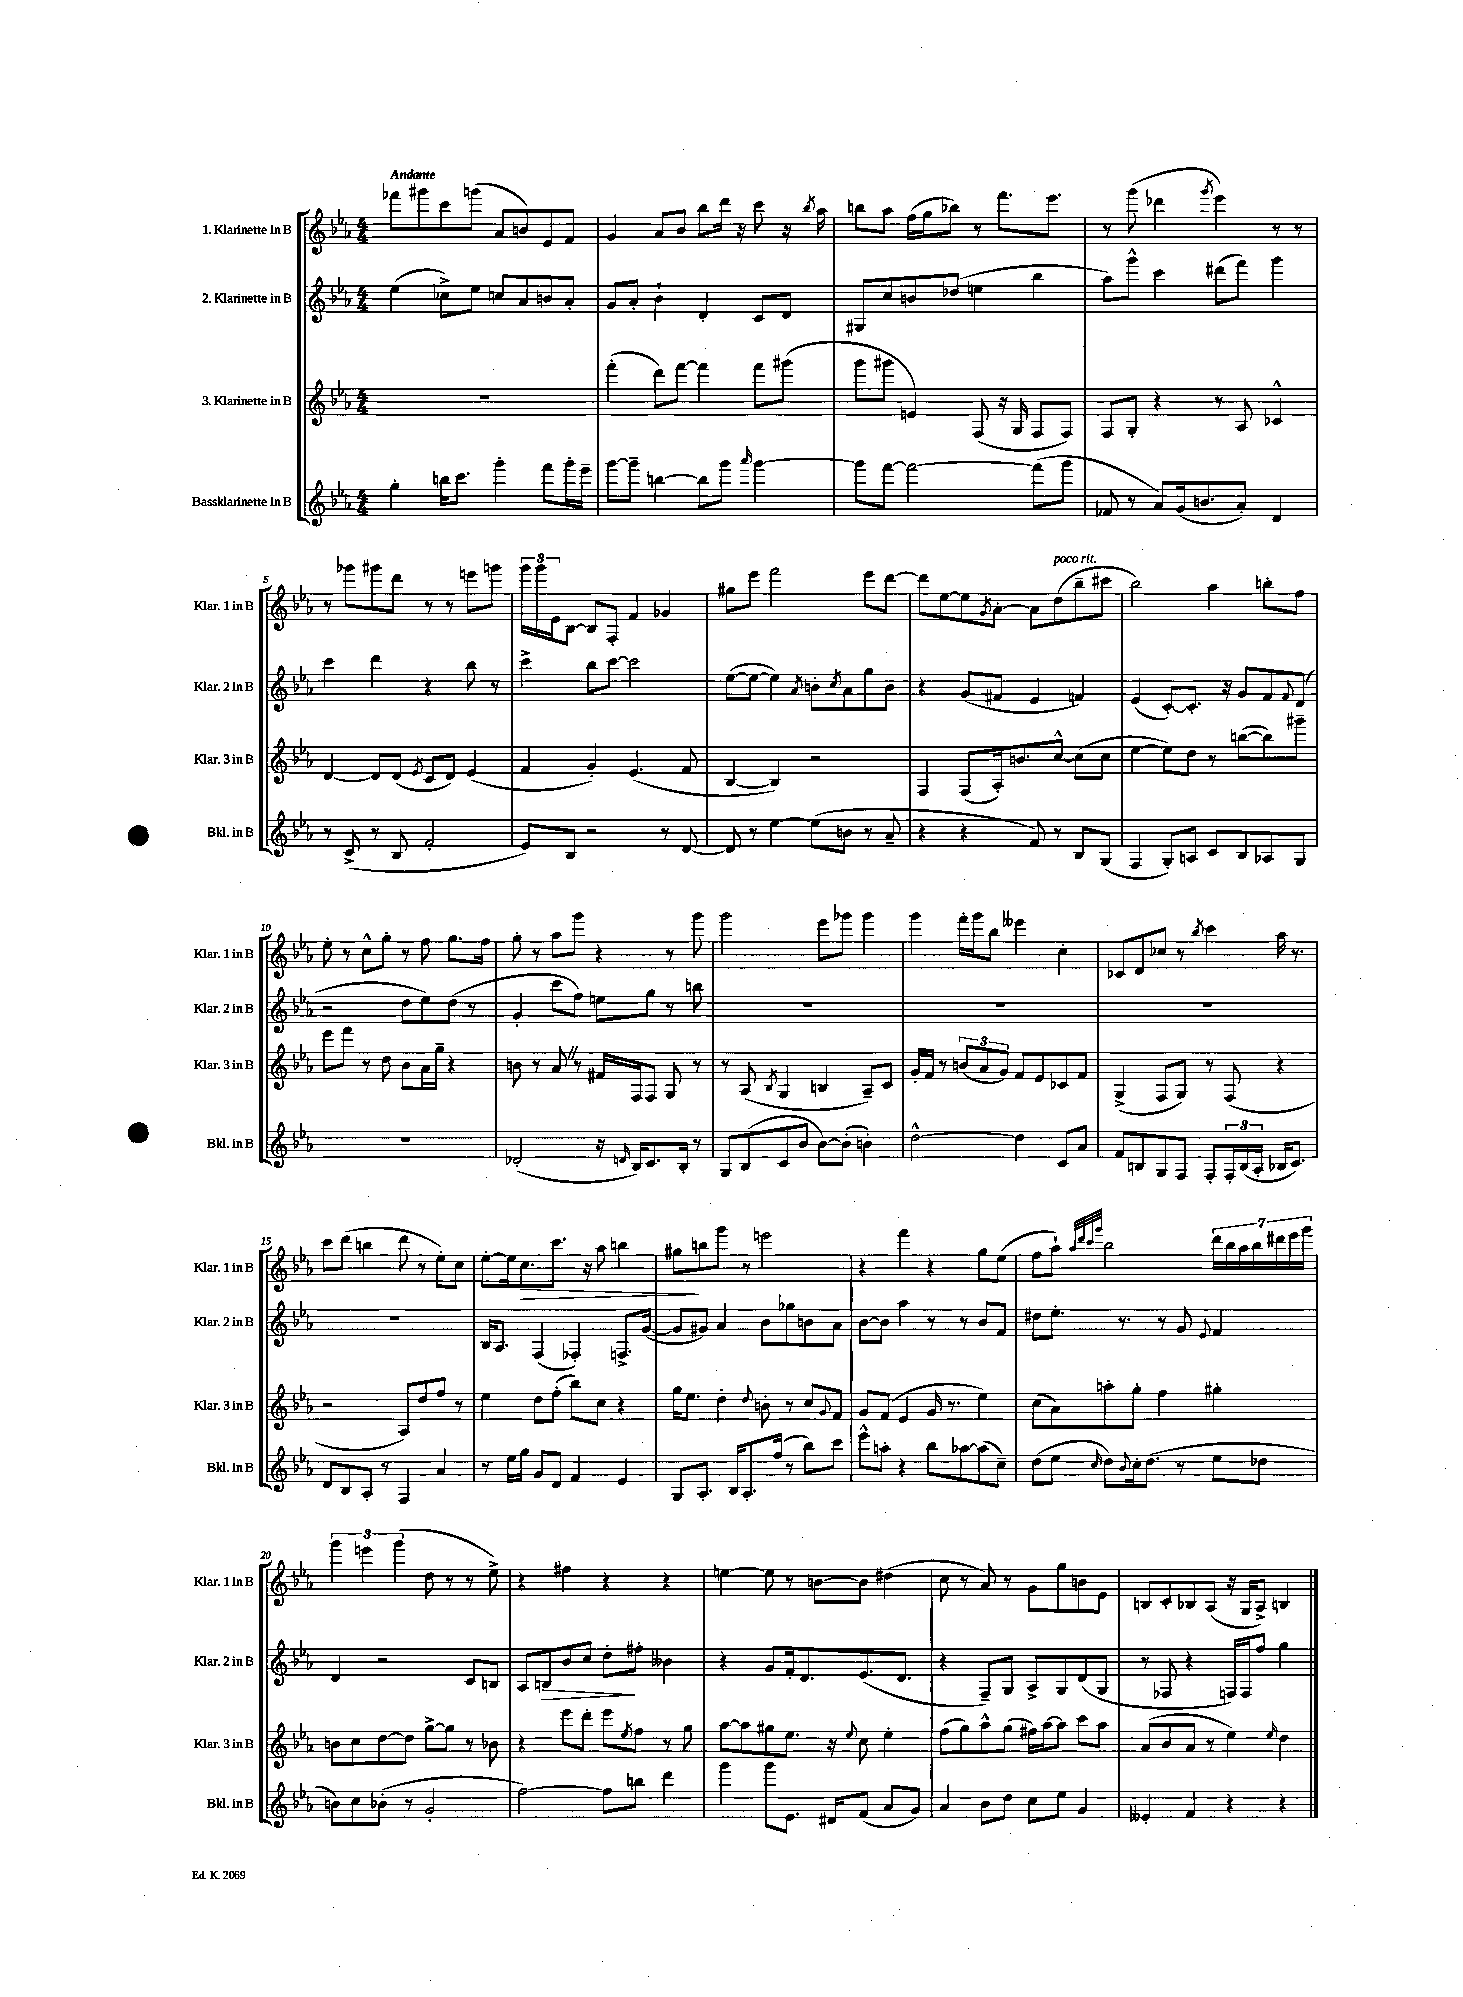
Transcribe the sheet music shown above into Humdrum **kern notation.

**kern	**kern	**kern	**dynam	**kern	**dynam
*part4	*part3	*part2	*part2	*part1	*part1
*staff4	*staff3	*staff2	*staff2	*staff1	*staff1
*I"Bassklarinette in B	*I"3. Klarinette in B	*I"2. Klarinette in B	*	*I"1. Klarinette in B	*
*I'Bkl. in B	*I'Klar. 3 in B	*I'Klar. 2 in B	*	*I'Klar. 1 in B	*
*clefG2	*clefG2	*clefG2	*	*clefG2	*
*k[b-e-a-]	*k[b-e-a-]	*k[b-e-a-]	*	*k[b-e-a-]	*
*M4/4	*M4/4	*M4/4	*	*M4/4	*
=1	=1	=1	=1	=1	=1
!	!	!	!	!LO:TX:a:B:t=Andante	!
4gg'\	1r	(4ee-\	.	8fff-X\L	.
.	.	.	.	8ggg#X\	.
16bbn\KL	.	8cc-X^\L)	.	8ccc\	.
8.ccc\J	.	.	.	.	.
.	.	8ee-\J	.	(8gggn\J	.
4ggg'\	.	8ccn/L	.	8a-/L	.
.	.	8a-/	.	8bn/)	.
8fff\L	.	8bn/	.	8e-/	.
16ggg'\L	.	8a-'/J	.	8f/J	.
16eee-~\JJ	.	.	.	.	.
=2	=2	=2	=2	=2	=2
[8ggg\L	(4fff'\	8g/L	.	4g/	.
8ggg~\J]	.	8a-'/J	.	.	.
[4bbn\	8ddd\L)	4b-`\	.	8a-/L	.
.	[8fff\J	.	.	8b-/J	.
8bb\L]	4fff\]	4d'/	.	8bb-\L	.
8ggg\J	.	.	.	16ddd\Jk	.
.	.	.	.	16r	.
16qqaaa-/	.	.	.	.	.
[4ggg\	8fff\L	8c/L	.	8ccc\	.
.	(8ggg#X\J	8d/J	.	16r	.
.	.	.	.	8qbb-/	.
.	.	.	.	16aa-\	.
=3	=3	=3	=3	=3	=3
8ggg\L]	8ggg\L	8G#X/L	.	8bbn\L	.
[8fff\J	8ggg#X\J	8cc/	.	8aa-\J	.
2fff\_	4en/)	8bn/	.	(16ff\LL	.
.	.	.	.	16gg\J	.
.	.	(8dd-X/J	.	8bb-X\J)	.
.	(8F/	4een\	.	8r	.
.	16r	.	.	8.fff\L	.
.	16G/	.	.	.	.
(8fff\L]	8F/L	4bb-\	.	.	.
.	.	.	.	8.eee-\J	.
8ggg\J	8F/J)	.	.	.	.
=4	=4	=4	=4	=4	=4
8f-X/	8F/L	8aa-\L)	.	8r	.
8r	8G'/J	8ggg^^\J	.	(8ggg\	.
8a-/L)	4r	4ccc\	.	4ddd-X\	.
(16g/k	.	.	.	.	.
8.bn/	.	.	.	.	.
.	.	.	.	8qggg/	.
.	8r	(8ddd#X\L	.	4eee-\)	.
8a-'/J)	8A-/	8fff\J)	.	.	.
4d/	4c-X^^/	4ggg\	.	8r	.
.	.	.	.	8r	.
!!LO:LB:g=z
=5	=5	=5	=5	=5	=5
8r	[4d/	4ccc\	.	8r	.
(8c^/	.	.	.	8ggg-X\L	.
8r	8d/L]	4ddd\	.	8ggg#X\	.
8B-/	(8d/J	.	.	8ddd\J	.
.	8qe-/	.	.	.	.
2f'/	8c/L	4r	.	8r	.
.	8d/J)	.	.	8r	.
.	(4e-/	8bb-\	.	8eeen\L	.
.	.	8r	.	8gggn\J	.
=6	=6	=6	=6	=6	=6
8e-/L)	4f/	4ccc^\	.	24ggg\LL	.
.	.	.	.	24ggg\	.
.	.	.	.	24e-\J	.
8B-/J	.	.	.	[8B-\J	.
2r	4g'/)	8bb-\L	.	8B-/L]	.
.	.	[8ccc\J	.	8F'/J	.
.	(4.e-/	2ccc\]	.	4f/	.
8r	.	.	.	4g-X/	.
[8d/	8f/	.	.	.	.
=7	=7	=7	=7	=7	=7
8d/]	[4B-/	([8ee-\L	.	8gg#X\L	.
8r	.	8ee-\J_	.	8eee-\J	.
[4ee-\	4B-/])	4ee-\])	.	2fff\	.
.	.	8qa-/	.	.	.
(8ee-\L]	2r	8bn'\L	.	.	.
.	.	8qcc/	.	.	.
8bn\J	.	8a-\	.	.	.
8r	.	8gg\	.	8eee-\L	.
8a-~/	.	8b\J	.	[8ddd\J	.
=8	=8	=8	=8	=8	=8
4r	4F/	4r	.	8ddd\L]	.
.	.	.	.	[8ee-\	.
4r	(8F/L	(8g/L	.	8ee-\]	.
.	.	.	.	8qg/	.
.	16A-'/k)	8f#X/J	.	[8a-'\J	.
.	8.bn/	.	.	.	.
8f/)	.	4e-/	.	8a-\L]	.
!	!	!	!	!LO:TX:a:i:t=poco rit.	!
8r	[8cc^^/J	.	.	(8dd\	.
8B-/L	(8cc\L]	4fn/)	.	8bb-~\	.
(8G/J	8cc\J	.	.	8ccc#X\J	.
=9	=9	=9	=9	=9	=9
4F/	[4ee-\	(4e-/	.	2bb-\)	.
8G'/L)	8ee-\L])	[8c'/L)	.	.	.
8An/J	8dd\J	8.c'/J]	.	.	.
8c/L	8r	.	.	4aa-\	.
.	.	16r	.	.	.
8B-/	([8bbn\L	8g/L	.	.	.
8A-X/	8bb\])	8f/	.	8bbn'\L	.
.	.	8qqf/	.	.	.
8G/J	8ggg#X~\J	(8d/J	.	8ff\J	.
!!LO:LB:g=z
=10	=10	=10	=10	=10	=10
1r	8eee-\L	2r	.	8ee-'\	.
.	8fff\J	.	.	8r	.
.	8r	.	.	8cc^^\L	.
.	8dd\	.	.	8gg'\J	.
.	8b-\L	8dd\L	.	8r	.
.	16a-\L	8ee-\)	.	8ff\	.
.	16gg~\JJ	.	.	.	.
.	4r	(8dd\J	.	8.gg\L	.
.	.	8r	.	.	.
.	.	.	.	16ff\Jk	.
=11	=11	=11	=11	=11	=11
(2d-X'/	8bn\	4g'/	.	8gg'\	.
.	8r	.	.	8r	.
.	8a-Z/	8ccc\L	.	8aa-\L	.
.	8r	8ff\J)	.	8ggg\J	.
16r	16f#X/LL	8een\L	.	4r	.
16qqdn/	.	.	.	.	.
16B-/KL)	16F/J	.	.	.	.
8.c/	8F/J	8gg\J	.	.	.
.	8G/	8r	.	8r	.
16B-'/Jk	.	.	.	.	.
8r	8r	8bbn\	.	8ggg\	.
=12	=12	=12	=12	=12	=12
8G/L	8r	1r	.	2ggg\	.
(8B-/	(8A-/	.	.	.	.
.	8qB-/	.	.	.	.
8c/	4G/	.	.	.	.
8b-/J	.	.	.	.	.
[8b-\L)	4Bn/	.	.	8eee-\L	.
(8b-'\J]	.	.	.	8ggg-X\J	.
4bn'\)	8A-~/L)	.	.	4ggg-\	.
.	8c/J	.	.	.	.
=13	=13	=13	=13	=13	=13
[2dd^^\	16g'/LL	1r	.	4ggg\	.
.	16f/JJ	.	.	.	.
.	8r	.	.	.	.
.	(12bn/L	.	.	16fff'\LL	.
.	.	.	.	16ggg\J	.
.	12a-/	.	.	.	.
.	.	.	.	8bb-\J	.
.	12g/J)	.	.	.	.
4dd\]	8f/L	.	.	4eee--X\	.
.	8e-/	.	.	.	.
8c/L	8c-X/	.	.	4cc'\	.
8a-/J	8f/J	.	.	.	.
=14	=14	=14	=14	=14	=14
8f/L	(4G^/	1r	.	8c-X/L	.
8Bn/	.	.	.	8d/	.
8G/	8F/L	.	.	8cc-X/J	.
8F/J	8G/J)	.	.	8r	.
.	.	.	.	8qbb-/	.
8F'/L	8r	.	.	4ccc\	.
24F'/L	(8F/	.	.	.	.
(24B/	.	.	.	.	.
24A-'/JJ	.	.	.	.	.
16B-X/KL	4r	.	.	16aa-\	.
8.c/J)	.	.	.	8.r	.
!!LO:LB:g=z
=15	=15	=15	=15	=15	=15
8d/L	2r	1r	.	8ccc\L	.
8B-/	.	.	.	(8ddd\J	.
8A-'/J	.	.	.	4bbn\	.
8r	.	.	.	.	.
4F/	8A-/L)	.	.	8ddd\	.
.	8dd/	.	.	8r	.
4a-/	8ff/J	.	.	8ee-'\L)	.
.	8r	.	.	8cc\J	.
=16	=16	=16	=16	=16	=16
8r	4ee-\	16B-/KL	.	[8ee-'\L	.
.	.	8.A-/J	.	.	.
16ee-\LL	.	.	.	16ee-\k]	.
!	!	!	!	!	!LO:HP:b
16gg\JJ	.	.	.	8.cc\	>
8g/L	8dd\L	(4F/	.	.	.
8d/J	(8ff'\J	.	.	8.ccc\J	.
4f/	8bb-\L)	4F-X'/)	.	.	.
.	.	.	.	16r	.
.	8cc\J	.	.	8aa-\	.
4e-/	4r	8.Fn^/L	.	4bbn\	.
.	.	([16g/Jk	.	.	.
=17	=17	=17	=17	=17	=17
8G/L	16gg\KL	8g/L]	.	8gg#X\L	.
.	8.ee-\J	.	.	.	.
8.A-'/J	.	8g#X/J)	.	8bbn\	]
.	4dd'\	4a-/	.	8ggg\J	.
16B-/KL	.	.	.	.	.
8.A-'/	.	.	.	8r	.
.	8qqdd/	.	.	.	.
.	8bn'\	8b-\L	.	2eeen\	.
(16ff/Jk	.	.	.	.	.
8r	8r	8gg-X\	.	.	.
8bb-\L)	8cc/L	8bn\	.	.	.
.	8qqg/	.	.	.	.
8ccc\J	8f/J	8a-\J	.	.	.
=18	=18	=18	=18	=18	=18
8eee-^^\L	8g/L	[8b-\L	.	4r	.
8aan'\J	(8f/J	8b-\J]	.	.	.
4r	4e-/	4aa-\	.	4fff\	.
8bb-\L	16g/	8r	.	4r	.
.	8.r	.	.	.	.
[8aa-X\	.	8r	.	.	.
(8aa-\]	4ee-\)	8b-/L	.	8gg\L	.
8cc~\J)	.	8f/J	.	(8ee-\J	.
=19	=19	=19	=19	=19	=19
(8dd\L	(8cc\L	8dd#X\L	.	8ff\L	.
8ee-\J	8a-\)	8.ee-'\J	.	8aa-`\J)	.
.	.	.	.	32qqaa-/LLL	.
.	.	.	.	32qqddd/	.
.	.	.	.	32qqccc/	.
16qqcc/	.	.	.	32qqggg/JJJ	.
8dd\L)	8aan'\	.	.	2bb-\	.
.	.	8.r	.	.	.
8qqb-/	.	.	.	.	.
16cc'\k	8gg'\J	.	.	.	.
(8.dd\J	.	.	.	.	.
.	4ff\	8r	.	.	.
8r	.	8g/	.	.	.
.	.	8qqe-/	.	.	.
8ee-\L	4gg#X'\	4f/	.	28ddd\LL	.
.	.	.	.	28bb-\	.
.	.	.	.	28aa-\	.
.	.	.	.	28bb-\	.
8dd-X\J	.	.	.	.	.
.	.	.	.	28ddd#X\	.
.	.	.	.	28eee-\	.
.	.	.	.	28ggg\JJ	.
!!LO:LB:g=z
=20	=20	=20	=20	=20	=20
8bn\L)	8bn\L	4d/	.	6ggg\	.
8cc\	8cc\	.	.	.	.
.	.	.	.	6eeen\	.
(8b-X'\J	[8dd\	2r	.	.	.
.	.	.	.	(6ggg\	.
8r	8dd\J]	.	.	.	.
2g'/	[8gg^\L	.	.	8dd\	.
.	8gg\J]	.	.	8r	.
.	8r	8c/L	.	8r	.
.	8b-X\	8Bn/J	.	8ee-^\)	.
=21	=21	=21	=21	=21	=21
[2ff\)	4r	8A-/L	.	4r	.
!	!	!	!LO:HP:b	!	!
.	.	8Bn/	>	.	.
.	8eee-\L	8b-/	.	4ff#X\	.
.	8ddd'\J	8cc/J	.	.	.
8ff\L]	8eee-\L	8dd'\L	.	4r	.
.	8qee-/	.	.	.	.
8bbn\J	8ff\J	8ff#X'\J	]	.	.
4ddd\	8r	4b--X\	.	4r	.
.	8gg\	.	.	.	.
=22	=22	=22	=22	=22	=22
4ggg\	[8aa-\L	4r	.	[4een\	.
.	8aa-\]	.	.	.	.
8ggg\L	8gg#X\	8g/L	.	8ee\]	.
8.e-\J	8.ee-\J	16f'/k	.	8r	.
.	.	8.d/	.	.	.
.	.	.	.	[8bn\L	.
16d#X/KL	16r	.	.	.	.
.	8qqee-/	.	.	.	.
(8f/J	8cc\	(8.e-/	.	8b\J]	.
8a-/L	4ee-'\	.	.	(4dd#X\	.
.	.	8.d/J	.	.	.
8g/J)	.	.	.	.	.
=23	=23	=23	=23	=23	=23
4a-/	(8ff\L	4r	.	8cc\	.
.	8gg\)	.	.	8r	.
8b-\L	8aa-^^\	8F~/L)	.	8a-/)	.
8dd\J	(8gg\J	8G/J	.	8r	.
8cc\L	16ff#X\LL)	8A-^/L	.	8g\L	.
.	[16aa-\J	.	.	.	.
8ee-\J	8aa-\J]	8G/	.	8gg\	.
4g/	8ccc\L	(8d/	.	8bn\	.
.	8aa-\J	8G/J	.	8e-\J	.
=24	=24	=24	=24	=24	=24
4e--X'/	(8a-/L	8r	.	8Bn/L	.
.	8b-/	8F-X/	.	8c'/	.
4f/	8a-/J	4r	.	8B-X/	.
.	8r	.	.	(8A-/J	.
4r	4ee-\)	16Fn/LL)	.	16r	.
.	.	16F/J	.	16G/KL	.
.	.	8ff/J	.	8A-^/J)	.
.	16qqee-/	.	.	.	.
4r	4dd\	4gg\	.	4Bn/	.
==	==	==	==	==	==
*-	*-	*-	*-	*-	*-
